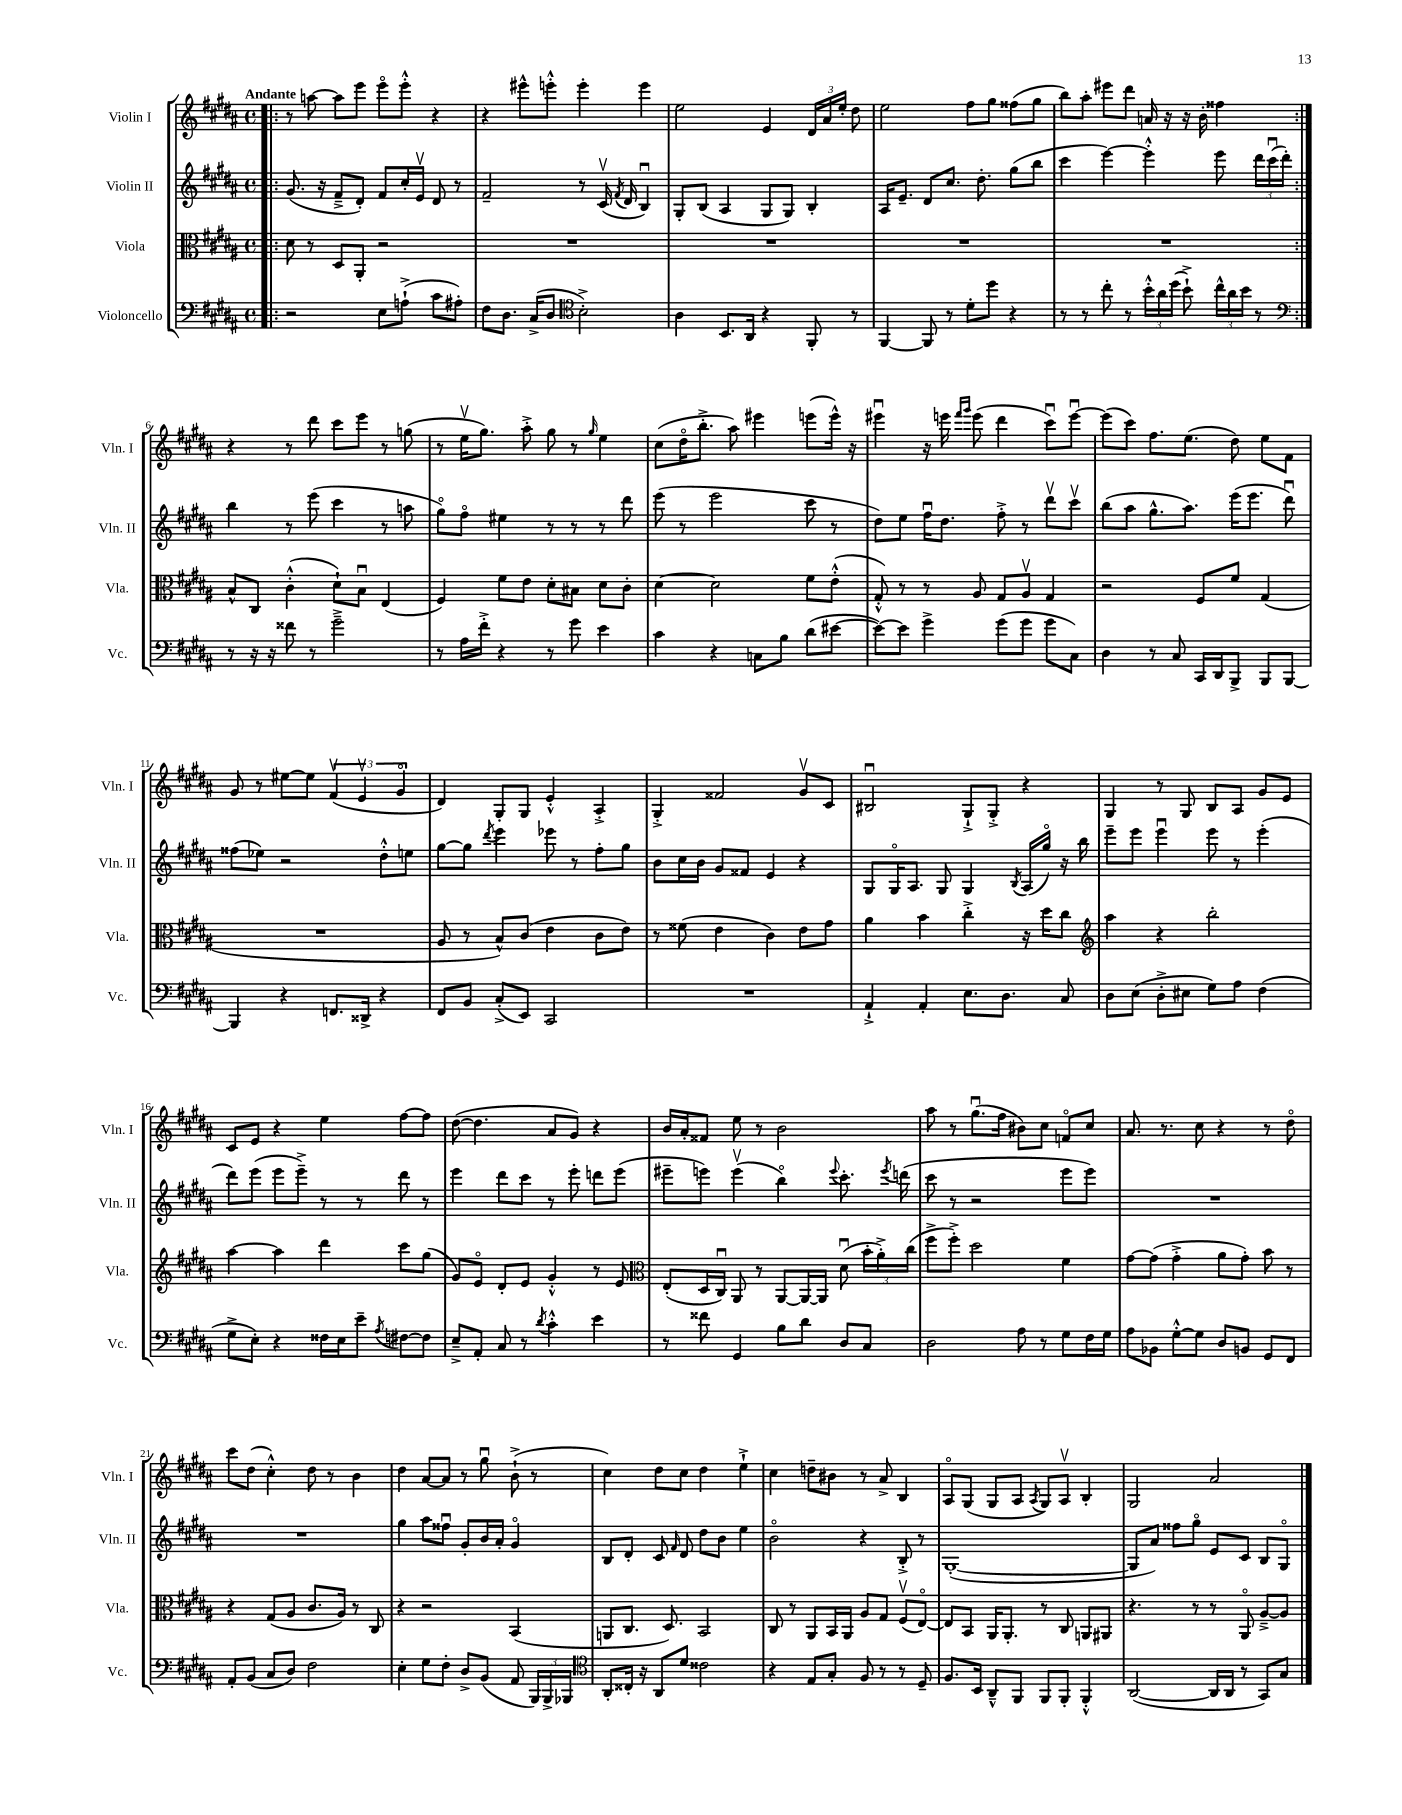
<<
\new StaffGroup <<
\new Staff = "s0" \with { instrumentName = "Violin I" shortInstrumentName = "Vln. I" } {
    \clef treble \key b \major \defaultTimeSignature \time 4/4 \tempo "Andante"
    \autoBeamOff \repeat volta 2 { \bar ".|:" r8 a''8~ a''8[ e'''8] e'''8[\flageolet e'''8]-.-^ r4 |
    r4 eis'''8[-^ e'''8]-.-^ e'''4-. e'''4 |
    e''2 e'4 \tuplet 3/2 { dis'16[ ais'16 e''16]-. } dis''8 |
    e''2 fis''8[ gis''8] fisis''8[( gis''8] |
    b''8[) ais''8]-. eis'''8[ dis'''8] a'16 r16 r16 b'16-. fisis''4 | }
    r4 r8 dis'''8 cis'''8[ e'''8] r8 g''8( |
    r8 e''16[\upbow gis''8.]) ais''8-.-> gis''8 r8 \grace { gis''16 } e''4 |
    cis''8[( dis''16\flageolet b''8.]-.-> ais''8) eis'''4 e'''8[( e'''16]-^) r16 |
    eis'''4\downbow r16 e'''16 \grace { fis'''16[ gis'''16] } e'''8( dis'''4 cis'''8[\downbow) e'''8]~\downbow |
    e'''8[( cis'''8]) fis''8.[ e''8.]( dis''8) e''8[ fis'8] |
    gis'8 r8 eis''8[~ eis''8] \tuplet 3/2 { fis'4\upbow( e'4\upbow gis'4\flageolet } |
    dis'4) gis8[-. gis8] e'4-.-^ ais4-.-> |
    gis4-.-> fisis'2 gis'8[\upbow cis'8] |
    bis2\downbow gis8[-!-> gis8]-.-> r4 |
    gis4 r8 gis8 b8[ ais8] gis'8[ e'8] |
    cis'8[ e'8] r4 e''4 fis''8[~ fis''8] |
    dis''8~( dis''4. ais'8[ gis'8]) r4 |
    b'16[ ais'16-. fisis'8] e''8 r8 b'2 |
    ais''8 r8 gis''8.[\downbow( fis''16] bis'8[) cis''8] f'8[\flageolet cis''8] |
    ais'8. r8. cis''8 r4 r8 dis''8\flageolet |
    cis'''8[ dis''8]( cis''4-.-^) dis''8 r8 b'4 |
    dis''4 ais'8[~ ais'8] r8 gis''8\downbow b'8-!->( r8 |
    cis''4) dis''8[ cis''8] dis''4 e''4-!-> |
    cis''4 d''8[-- bis'8] r8 ais'8-> b4 |
    ais8[\flageolet gis8]( gis8[ ais8] \acciaccatura { ais8 } gis8[) ais8]\upbow b4-. |
    gis2 ais'2 \bar "|." |
}
\new Staff = "s1" \with { instrumentName = "Violin II" shortInstrumentName = "Vln. II" } {
    \clef treble \key b \major \defaultTimeSignature \time 4/4
    \autoBeamOff \repeat volta 2 { \bar ".|:" gis'8.( r16 fis'8[---> dis'8]-.) fis'8[ cis''16-. e'16]\upbow dis'8 r8 |
    fis'2-- r8 cis'16\upbow( \acciaccatura { fis'8 } dis'16 b4\downbow) |
    gis8[-. b8]( ais4 gis8[ gis8]) b4-. |
    ais16[ e'8.]-- dis'8[ cis''8.] dis''8.-. gis''8[( b''8] |
    cis'''4 e'''4~) e'''4-.-^ e'''8 \tuplet 3/2 { dis'''16[ cis'''16\downbow( dis'''16]-.) } | }
    b''4 r8 e'''8( cis'''4 r8 a''8 |
    gis''8[\flageolet) fis''8]\flageolet eis''4 r8 r8 r8 dis'''8 |
    e'''8( r8 e'''2 cis'''8 r8 |
    dis''8[) e''8] fis''16[\downbow dis''8.] fis''8-.-> r8 dis'''8[\upbow cis'''8]\upbow |
    b''8[( ais''8] gis''8.[-^ ais''8.]) e'''16[( e'''8.] dis'''8\downbow) |
    fisis''8[( ees''8]) r2 dis''8[-.-^ e''8] |
    gis''8[~ gis''8] \acciaccatura { dis'''8 } e'''4 ees'''8 r8 fis''8[-. gis''8] |
    b'8[ cis''16 b'16] gis'8[ fisis'8] e'4 r4 |
    gis8[ gis16\flageolet ais8.] gis8 gis4 \acciaccatura { b8 } ais16[( gis''16]\flageolet) r16 b''16 |
    e'''8[-- e'''8] e'''4\downbow e'''8 r8 e'''4-.( |
    dis'''8[) e'''8]( e'''8[ e'''8]--->) r8 r8 dis'''8 r8 |
    e'''4 dis'''8[ cis'''8] r8 e'''8-. d'''8[ e'''8]( |
    eis'''8[-- e'''8]) e'''4\upbow( b''4\flageolet) \appoggiatura { e'''8 } cis'''8.-. \acciaccatura { e'''8 } d'''16( |
    cis'''8 r8 r2 e'''8[ e'''8]) |
    R1 |
    R1 |
    gis''4 ais''8[ fisis''8]\downbow gis'8[-. b'16 ais'16]-. gis'4\flageolet |
    b8[ dis'8]-. cis'8 \grace { fis'16 } dis'8 dis''8[ b'8] e''4 |
    b'2\flageolet r4 b8-.-> r8 |
    gis1~-.( |
    gis8[ ais'8]) fisis''8[ gis''8]\flageolet e'8[ cis'8] b8[ gis8]\flageolet \bar "|." |
}
\new Staff = "s2" \with { instrumentName = "Viola" shortInstrumentName = "Vla." } {
    \clef alto \key b \major \defaultTimeSignature \time 4/4
    \autoBeamOff \repeat volta 2 { \bar ".|:" dis'8 r8 dis8[ ais,8]-. r2 |
    R1 |
    R1 |
    R1 |
    R1 | }
    b8[-^ cis8] cis'4-.-^( dis'8[-!) b8]\downbow e4( |
    fis4) fis'8[ e'8] dis'8[-. bis8] dis'8[ cis'8]-. |
    dis'4~ dis'2 fis'8[ e'8]-.-^( |
    gis8-.-^) r8 r8 ais8 gis8[ ais8]\upbow gis4 |
    r2 fis8[ fis'8] gis4( |
    R1 |
    ais8 r8 b8[-^) cis'8]( e'4 cis'8[ e'8]) |
    r8 fisis'8( e'4 cis'4) e'8[ gis'8] |
    ais'4 b'4 cis''4-.-> r16 dis''16[ cis''8] |
    \clef treble ais''4 r4 b''2-. |
    ais''4~ ais''4 dis'''4 cis'''8[ gis''8]( |
    gis'8[) e'8]\flageolet dis'8[-. e'8] gis'4-.-^ r8 e'8 |
    \clef alto e8[-.( dis16 cis16]\downbow) ais,8 r8 ais,8[~ ais,16~ ais,16] dis'8\downbow( \tuplet 3/2 { b'16[-. ais'16-.->) cis''16]( } |
    fis''8[-> fis''8]-.->) dis''2 fis'4 |
    gis'8[~ gis'8]( gis'4-.-> ais'8[ gis'8]-.) b'8 r8 |
    r4 gis8[( ais8] cis'8.[ ais16]) r8 cis8 |
    r4 r2 b,4( |
    a,8[ cis8.] dis8.) b,2 |
    cis8 r8 ais,8[ b,16 ais,16] ais8[ gis8] fis8[\upbow( e8]~\flageolet) |
    e8[ b,8] ais,16[ ais,8.]-. r8 cis8 a,8[ ais,8] |
    r4. r8 r8 ais,8\flageolet ais8[~---> ais8] \bar "|." |
}
\new Staff = "s3" \with { instrumentName = "Violoncello" shortInstrumentName = "Vc." } {
    \clef bass \key b \major \defaultTimeSignature \time 4/4
    \autoBeamOff \repeat volta 2 { \bar ".|:" r2 e8[ a8]-!->( cis'8[ ais8]-.) |
    fis8[ dis8.] cis16[->( dis8] \clef tenor b2-.->) |
    ais4 b,8.[ ais,16] r4 fis,8-. r8 |
    fis,4~ fis,8 r8 dis'8[-. dis''8] r4 |
    r8 r8 cis''8-. r8 \tuplet 3/2 { b'16[-.-^ ais'16 dis''16]( } b'8-!->) \tuplet 3/2 { cis''16[-^ ais'16 b'16] } r8 | }
    \clef bass r8 r16 r16 fisis'8 r8 gis'2---> |
    r8 ais16[ fis'16]-.-> r4 r8 gis'8 e'4 |
    cis'4 r4 c8[ b8] dis'8[( eis'8]~ |
    eis'8[~) eis'8] gis'4-> gis'8[( gis'8] gis'8[ cis8]) |
    dis4 r8 cis8 cis,16[ dis,16 b,,8]-> b,,8[ b,,8]~ |
    b,,4 r4 f,8.[ disis,16]-> r4 |
    fis,8[ b,8] cis8[-.->( e,8]) cis,2 |
    R1 |
    ais,4-!-> ais,4-. e8.[ dis8.] cis8 |
    dis8[ e8]( dis8[-.-> eis8] gis8[) ais8] fis4( |
    gis8[-> e8]-.) r4 fisis16[ e16 e'8]-- \acciaccatura { ais8 } fis8[~ fis8] |
    e8[---> ais,8]-. cis8 r8 \acciaccatura { dis'8 } cis'4-.-^ e'4 |
    r8 fisis'8 gis,4 b8[ dis'8] dis8[ cis8] |
    dis2 ais8 r8 gis8[ fis16 gis16] |
    ais8[ bes,8] gis8[~-.-^ gis8] dis8[ b,8] gis,8[ fis,8] |
    ais,8[-. b,8]( cis8[ dis8]) fis2 |
    e4-. gis8[ fis8]-. dis8[-> b,8]( ais,8 \tuplet 3/2 { b,,16[) b,,16-> bes,,16] } |
    \clef tenor ais,8[-. cisis16]-. r16 ais,8[ dis'8] cisis'2 |
    r4 e8[ gis8]-. fis8 r8 r8 dis8-- |
    fis8.[ b,16] ais,8[---^ fis,8] fis,8[ fis,8]-. fis,4-.-^ |
    ais,2~( ais,16[ ais,16] r8 gis,8[) gis8] \bar "|." |
}
>>
>>
